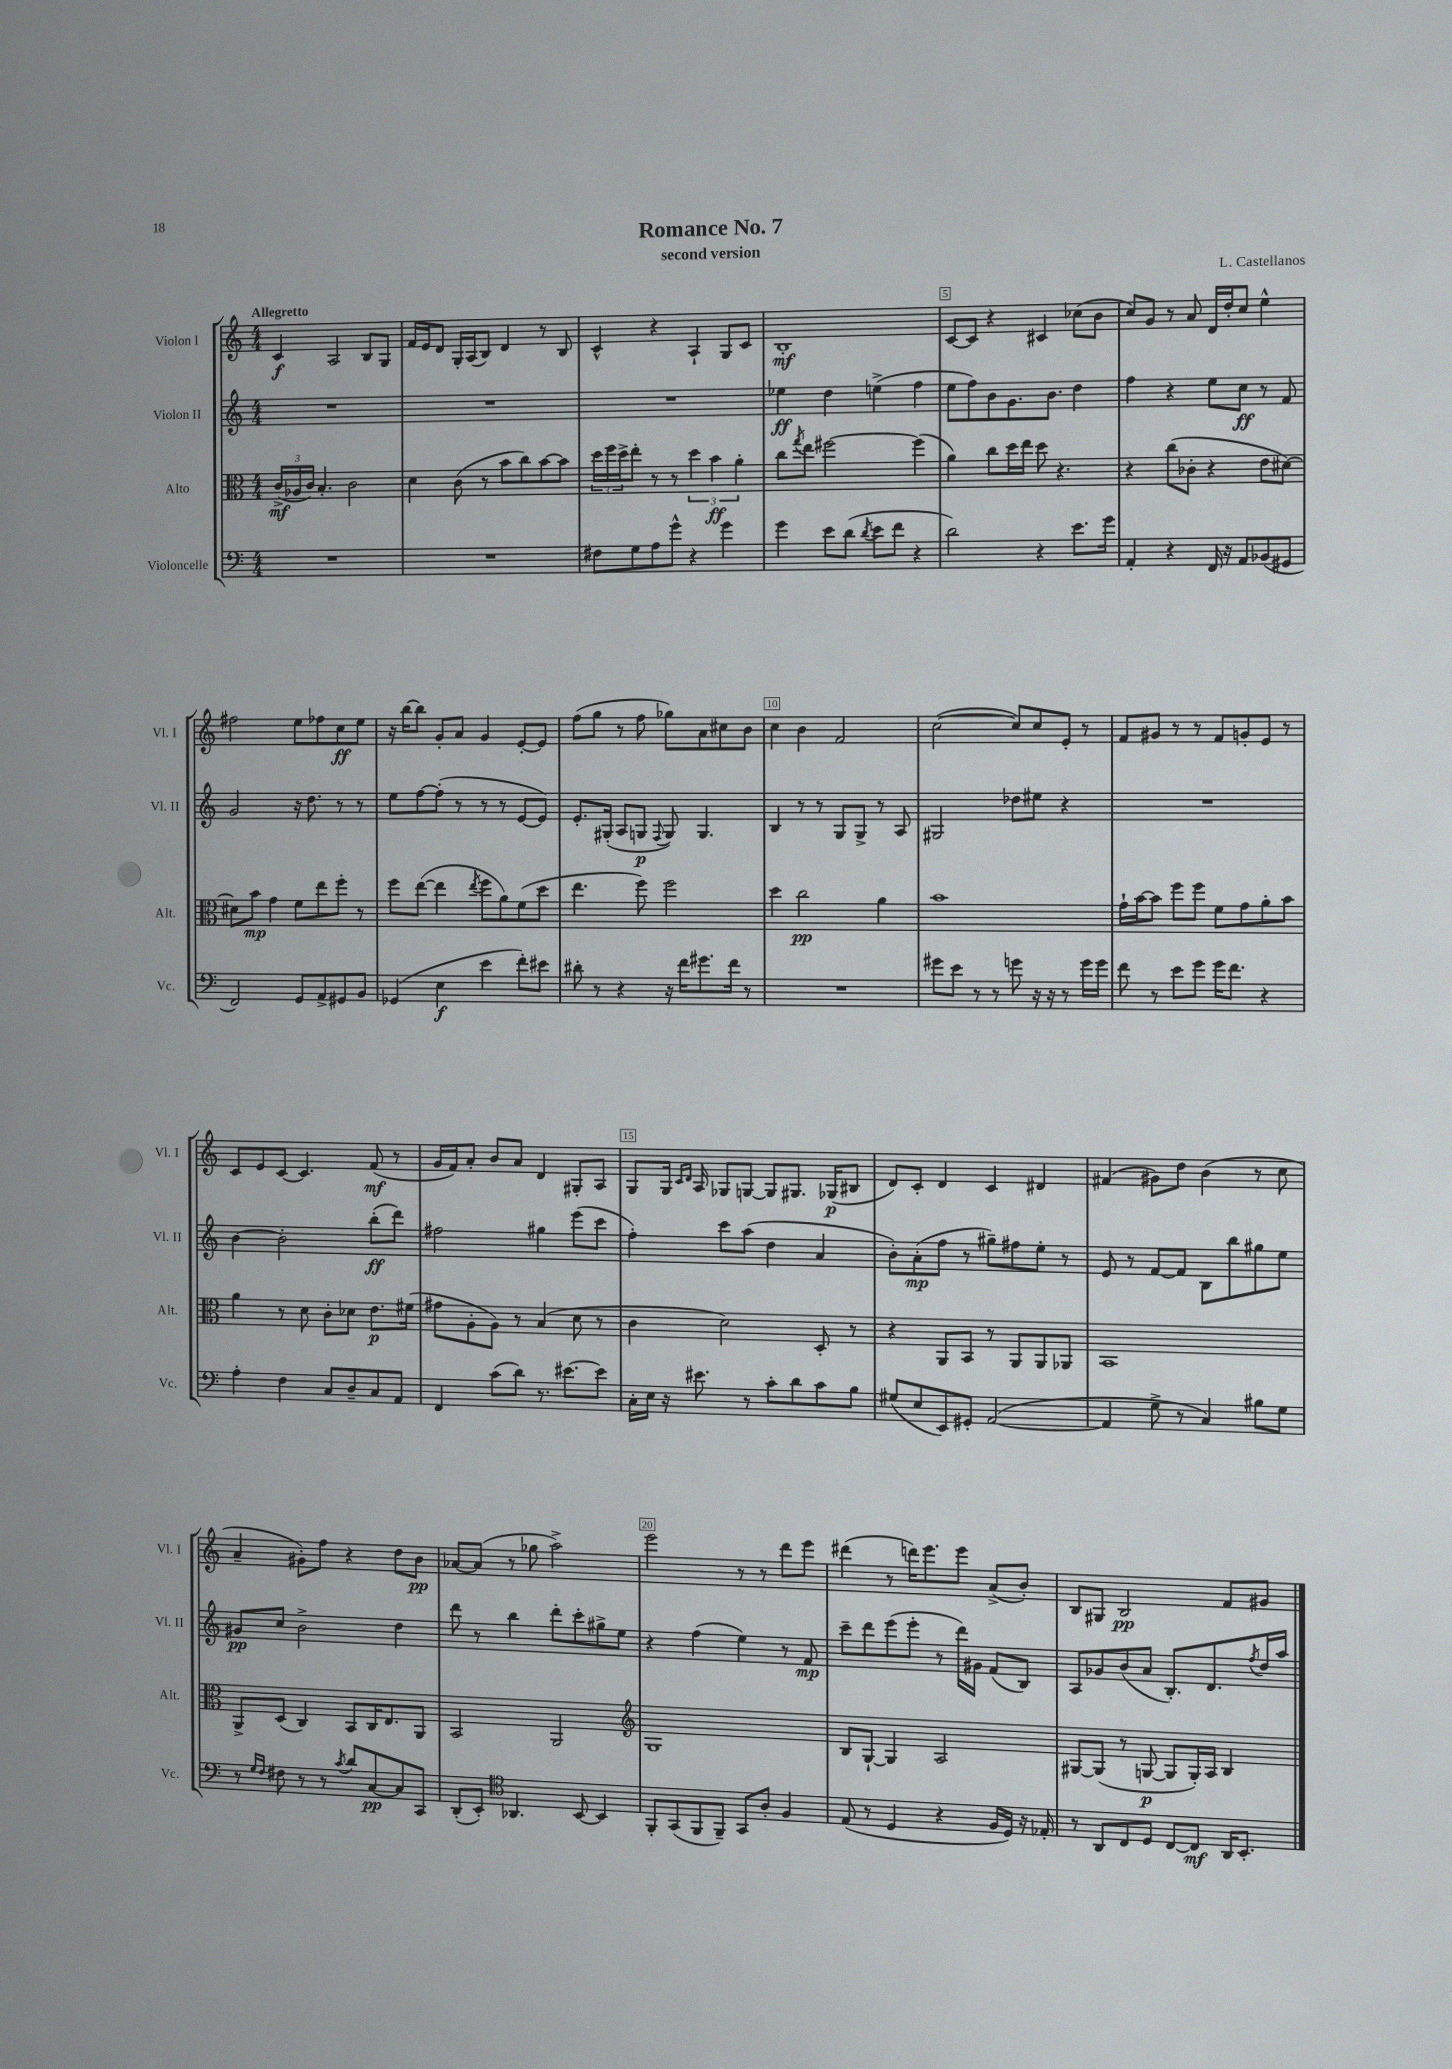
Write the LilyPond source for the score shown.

\header { title = "Romance No. 7" composer = "L. Castellanos" subtitle = "second version" }
<<
\new StaffGroup <<
\new Staff = "s0" \with { instrumentName = "Violon I" shortInstrumentName = "Vl. I" } {
    \clef treble \key c \major \numericTimeSignature \time 4/4 \tempo "Allegretto"
    c'4\f a2 b8 g8 |
    f'16 e'16 d'8 g16-. a16( b8) d'4 r8 b8 |
    c'4-^ r4 a4-! g8 c'8 |
    b1-.\mf |
    c'8~ c'8 r4 cis'4 ces''8( b'8 |
    c''8) g'8 r8 a'8 d'16 d''16-. c''8 e''4-^ |
    fis''2 e''8 fes''8 c''8\ff e''8 |
    r16 b''16~ b''8 g'8-. a'8 g'4 e'8~-. e'8 |
    f''8( g''8 r8 f''8 ges''8) a'8 cis''8 b'8 |
    c''4 b'4 f'2 |
    c''2~( c''8) c''8 e'8-. r8 |
    f'8 gis'8 r8 r8 f'8 g'8-. e'8 r8 |
    c'8 e'8 c'8~ c'4. f'8\mf( r8 |
    g'16 f'16) a'8-. b'8 a'8 d'4 gis8-. a8 |
    g8 g16 \grace { c'16 d'16 } a16 ges8 g8~ g8 gis8. ges16\p( bis8 |
    d'8) c'8-. d'4 c'4 dis'4 |
    fis'4( gis'8) d''8 b'4( r8 c''8 |
    a'4-- gis'8-.) f''8 r4 d''8 b'8\pp |
    aes'8~ aes'8( r8 ges''8 a''2->) |
    e'''2 r8 r8 d'''8 e'''8 |
    dis'''4( r8 d'''16) e'''8. e'''8 a'8->( b'8-.) |
    b8 gis8 b2\pp f'8 gis'8 \bar "|." |
}
\new Staff = "s1" \with { instrumentName = "Violon II" shortInstrumentName = "Vl. II" } {
    \clef treble \key c \major \numericTimeSignature \time 4/4
    R1 |
    R1 |
    R1 |
    ees''4\ff d''4 e''4->( f''4 |
    e''8 f''8) b'8 g'8. b'8. d''4 |
    f''4 r4 e''8 c''8\ff r8 f'8 |
    g'2 r16 d''8. r8 r8 |
    e''8 f''8~ f''8-.( r8 r8 r8 e'8~ e'8) |
    e'8.-. gis16-.( a8 g8\p \appoggiatura { f8 } g8) g4. |
    b4 r8 r8 g8 g8-> r8 a8 |
    gis2 des''8 eis''8 r4 |
    R1 |
    b'4~ b'2-. b''8-.\ff( d'''8) |
    fis''2 gis''4 e'''8( c'''8 |
    f''4-.) c'''8 a''8( d''4 a'4 |
    b'8-.) a'8-.\mp( f''8 r8 gis''8--) fis''8 e''8-. r8 |
    e'8 r8 f'8~ f'8 b8 b''8 gis''8 e''8 |
    gis'8\pp c''8 b'2-> d''4 |
    d'''8 r8 b''4 d'''8-. c'''8-. gis''8-> e''8 |
    r4 f''4( e''4) r8 f'8\mp |
    c'''8-- d'''8 e'''8( e'''8-. r8 d'''16) gis'16 f'8( b8) |
    a8 ges'8 b'8( a'8 b8.-.) d'8. \acciaccatura { f''8 } d''16 a''16 \bar "|." |
}
\new Staff = "s2" \with { instrumentName = "Alto" shortInstrumentName = "Alt." } {
    \clef alto \key c \major \numericTimeSignature \time 4/4
    \tuplet 3/2 { c'16->\mf( aes16 c'16) } b4.-. c'2 |
    d'4 c'8( r8 b'8 c''8) b'8~ b'8 |
    \tuplet 3/2 { d''16 f''16 d''16-> } e''8-. r8 r8 \tuplet 3/2 { d''4 b'4\ff a'4-. } |
    c''8 \acciaccatura { g''8 } e''8 fis''2~ fis''4( |
    a'4) c''8 d''16 e''16 d''8 r4. |
    r4 c''8( ces'8-. r4 e'8 dis'8~) |
    dis'8 b'8\mp g'4 f'8 e''8 f''8-. r8 |
    f''8 e''8~( e''4 \acciaccatura { e''8 } f''8 a'8) f'8( d''8 |
    e''4. f''8) f''2 |
    d''4 c''2\pp a'4 |
    b'1 |
    g'16-! b'16~ b'8 f''8 f''8 f'8 g'8 a'8-. b'8 |
    a'4 r8 d'8 c'8-. des'8 e'8.\p fis'16( |
    gis'8 a8-. a8) r8 b4( d'8 r8 |
    c'4 d'2) d8-. r8 |
    r4 a,8 b,8 r8 a,8 a,8 aes,8 |
    b,1 |
    a,8-> d8( c4) b,8 c16 e8. a,8 |
    b,2 a,2 |
    \clef treble g1 |
    b8 g8~-! g4 a2 |
    gis8~ gis8( r8 g8~\p g8 g16-.) a16 b4 \bar "|." |
}
\new Staff = "s3" \with { instrumentName = "Violoncelle" shortInstrumentName = "Vc." } {
    \clef bass \key c \major \numericTimeSignature \time 4/4
    R1 |
    R1 |
    fis8 g8 a8 g'8-^ r4 g'4 |
    g'4 e'8 d'8( \acciaccatura { d'8 } e'8 f'8 r4 |
    d'2) r4 e'8. g'16 |
    a,4-. r4 f,16 r16 a,8 bes,8( gis,8 |
    f,2) g,8 a,8-> gis,8 b,8 |
    ges,4( e4\f e'4 f'8-.) eis'8 |
    dis'8-. r8 r4 r16 f'16 gis'8. f'16 r8 |
    R1 |
    gis'8 e'8 r8 r8 g'8 r16 r16 r8 g'16 g'16 |
    f'8 r8 e'8 g'8 g'16 f'8. r4 |
    a4-. f4 c8 d8-- c8 a,8 |
    f,4 c'8( d'8) r8. eis'8.~ eis'8 |
    c16-. e16 r16 eis'8. r8 c'8-. d'8 c'8 b8 |
    gis8( e8 e,8) gis,8-. a,2~( |
    a,4 g8-> r8 c4) bis8 g8 |
    r8 \grace { g16 f16 } fis8 r8 r8 \acciaccatura { c'8 } d'8 c8~\pp c8 c,8 |
    d,8-.( e,8-.) \clef tenor aes,4. b,8~ b,4 |
    f,8-. g,8( f,8 f,8--) g,8 a8-. f4 |
    e8( r8 d4 r4 f16 d16) r16 ees16-. |
    r8 a,8 c8 d8 c8~ c8\mf a,16 b,8.-. \bar "|." |
}
>>
>>
\layout { \context { \Score \override BarNumber.break-visibility = ##(#f #t #t) barNumberVisibility = #(every-nth-bar-number-visible 5) \override BarNumber.stencil = #(make-stencil-boxer 0.1 0.3 ly:text-interface::print) } }
